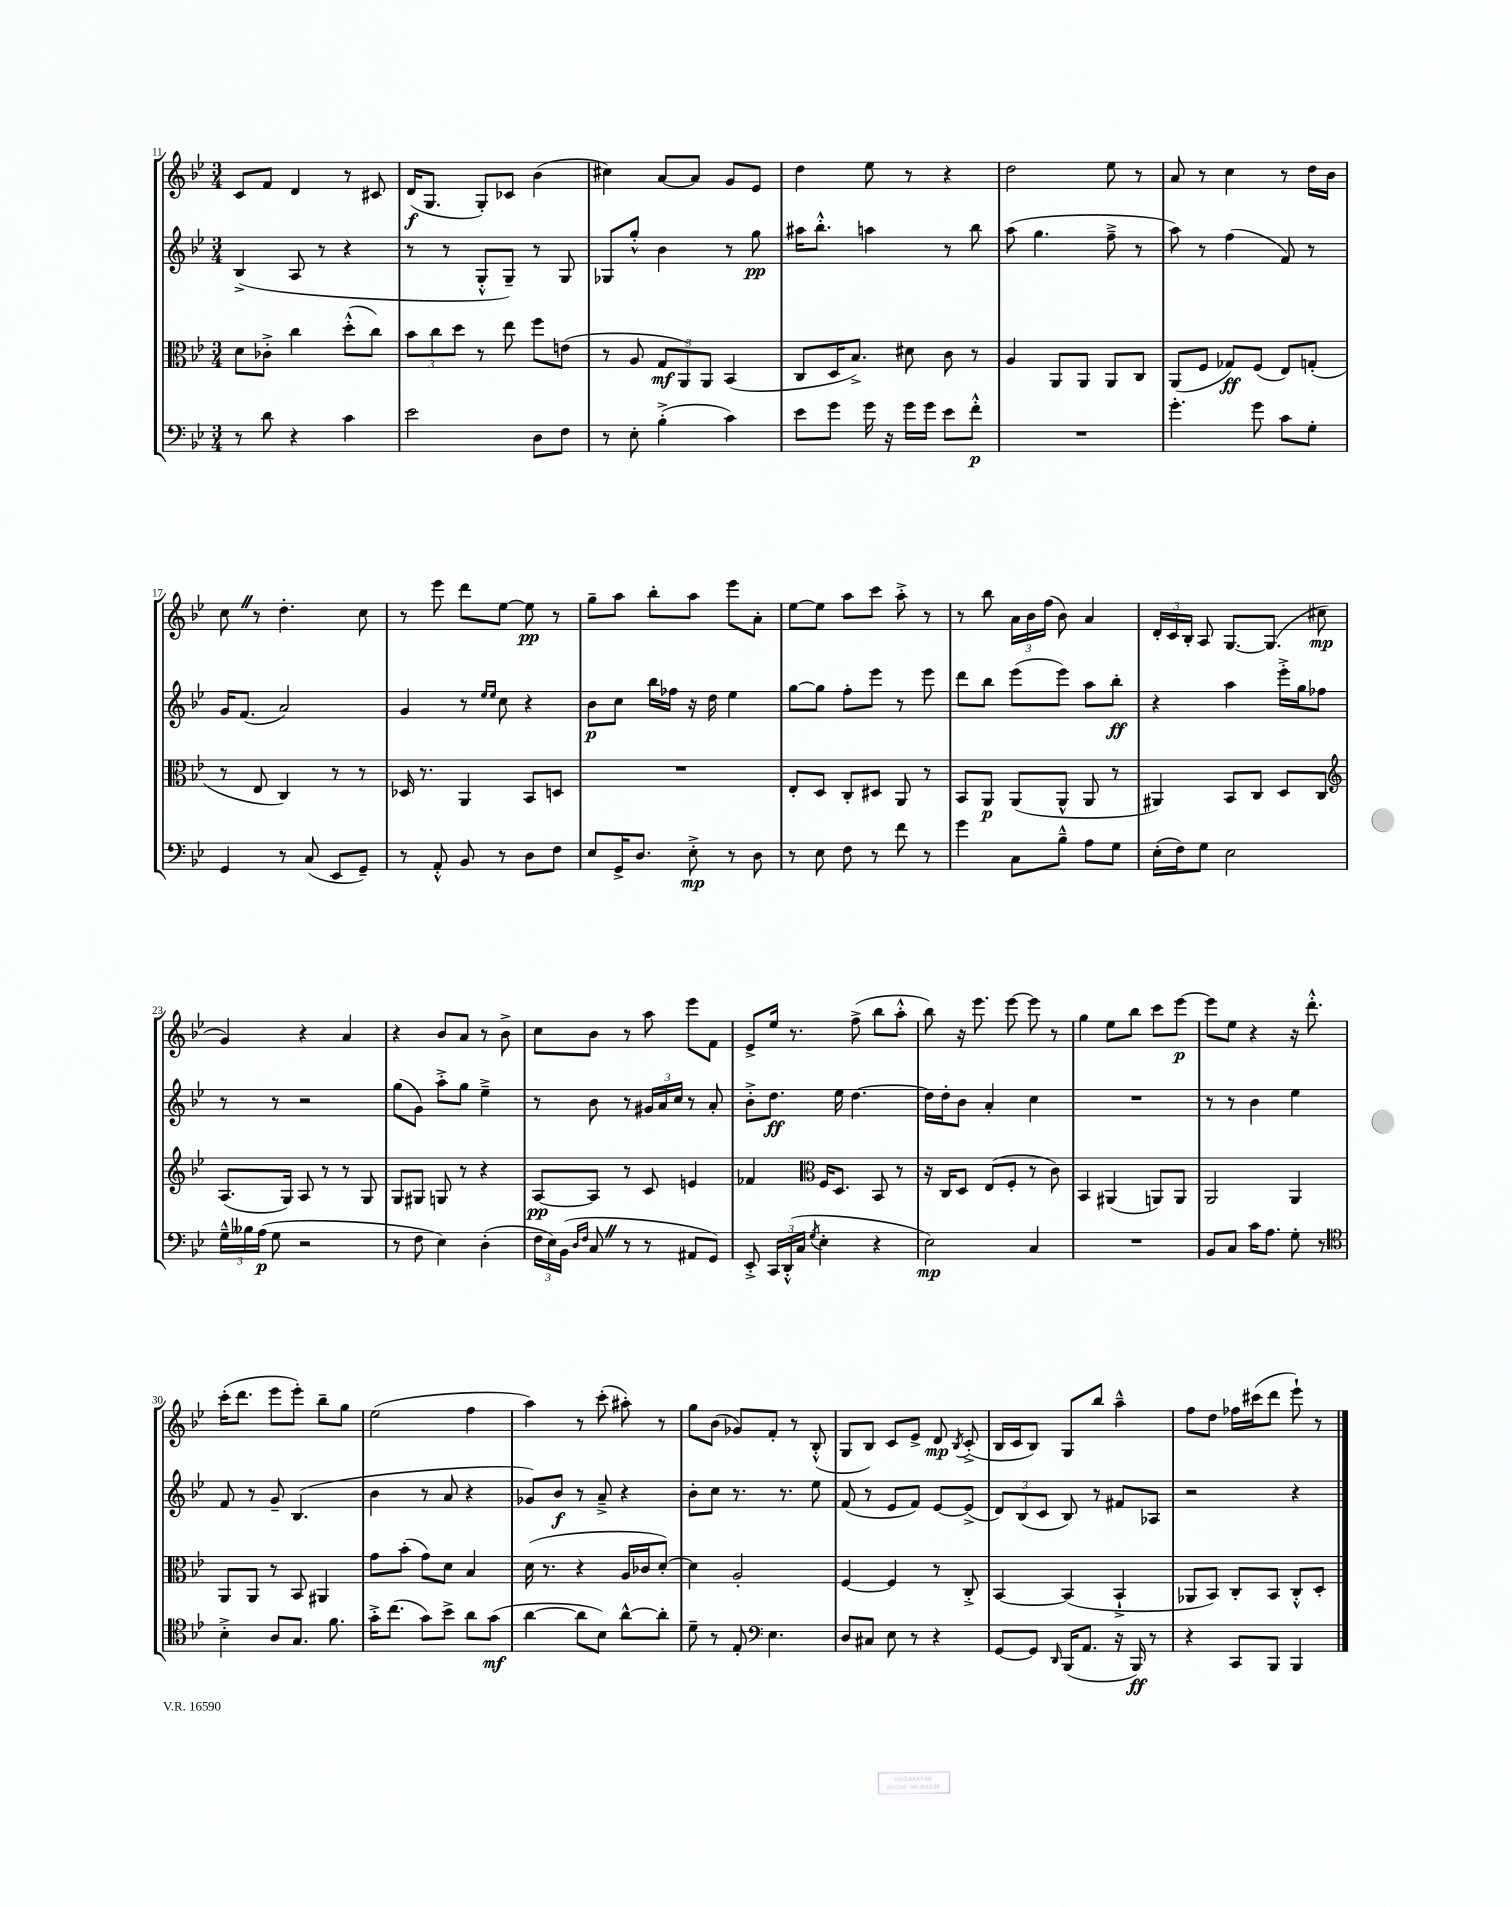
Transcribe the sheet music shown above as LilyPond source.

<<
\new StaffGroup <<
\new Staff = "s0" {
    \clef treble \key bes \major \numericTimeSignature \time 3/4
    \autoBeamOff c'8[ f'8] d'4 r8 cis'8 |
    d'16[\f( g8.] g8[-.) ces'8] bes'4( |
    cis''4) a'8[~ a'8] g'8[ ees'8] |
    d''4 ees''8 r8 r4 |
    d''2 ees''8 r8 |
    a'8 r8 c''4 r8 d''16[ bes'16] |
    c''8 \once \override BreathingSign.text = \markup { \musicglyph "scripts.caesura.straight" } \breathe r8 d''4.-. c''8 |
    r8 ees'''8 d'''8[ ees''8]~ ees''8\pp r8 |
    g''8[-- a''8] bes''8[-. a''8] ees'''8[ a'8]-. |
    ees''8[~ ees''8] a''8[ c'''8] a''8-.-> r8 |
    r8 bes''8 \tuplet 3/2 { a'16[ bes'16 f''16]( } bes'8) a'4 |
    \tuplet 3/2 { d'16[-. c'16 bes16]-. } a8 g8.[~ g8.]( cis''8\mp |
    g'4) r4 a'4 |
    r4 bes'8[ a'8] r8 bes'8-> |
    c''8[ bes'8] r8 a''8 ees'''8[ f'8] |
    ees'8[-> ees''16] r8. f''8->( bes''8[ a''8]-.-^ |
    bes''8) r16 ees'''8. ees'''8~ ees'''8 r8 |
    g''4 ees''8[ bes''8] c'''8[ ees'''8]~\p |
    ees'''8[ ees''8] r4 r16 d'''8.-.-^ |
    c'''16[-.( d'''8.] ees'''8[ ees'''8]-.) bes''8[-- g''8] |
    ees''2( f''4 |
    a''4) r8 c'''8-.( ais''8-.) r8 |
    g''8[ bes'8]( ges'8[) f'8]-. r8 bes8-.-^( |
    g8[ bes8]) c'8[ ees'8]-> d'8\mp \acciaccatura { bes8 } c'8-.->( |
    bes16[ c'16 bes8]) g8[ bes''8] a''4---^ |
    f''8[ d''8] fes''16[ cis'''16( d'''8] ees'''8-!) r8 \bar "|." |
}
\new Staff = "s1" {
    \clef treble \key bes \major \numericTimeSignature \time 3/4
    \autoBeamOff bes4->( a8 r8 r4 |
    r8 r8 g8[-.-^ g8]--) r8 g8 |
    ges8[ g''8]-.-^ bes'4 r8 g''8\pp |
    ais''16[ bes''8.]-.-^ a''4 r8 bes''8 |
    a''8( g''4. f''8---> r8 |
    a''8) r8 f''4( f'8) r8 |
    g'16[ f'8.]( a'2) |
    g'4 r8 \grace { ees''16[ ees''16] } c''8 r4 |
    bes'8[\p c''8] bes''16[ fes''16] r16 d''16 ees''4 |
    g''8[~ g''8] f''8[-. ees'''8] r8 ees'''8 |
    d'''8[ bes''8] ees'''8[( ees'''8]) a''8[ bes''8]-.\ff |
    r4 a''4 ees'''16[-.-> g''16 fes''8] |
    r8 r8 r2 |
    g''8[( g'8]) a''8[-.-> g''8] ees''4---> |
    r8 bes'8 r8 \tuplet 3/2 { gis'16[ a'16 c''16] } r8 a'8-. |
    bes'8[-.-> d''8.]\ff ees''16 d''4.~ |
    d''16[ d''16-. bes'8] a'4-. c''4 |
    R2. |
    r8 r8 bes'4 ees''4 |
    f'8 r8 g'8-- bes4.( |
    bes'4 r8 a'8 r4 |
    ges'8[) bes'8]\f r8 a'8---> r4 |
    bes'8[-. c''8] r8. r8. ees''8 |
    f'8( r8 ees'8[ f'8]) ees'8[~ ees'8]->( |
    \tuplet 3/2 { d'8[) bes8( c'8] } bes8) r8 fis'8[ aes8] |
    r2 r4 \bar "|." |
}
\new Staff = "s2" {
    \clef alto \key bes \major \numericTimeSignature \time 3/4
    \autoBeamOff d'8[ ces'8]-.-> c''4 d''8[-.-^( c''8]) |
    \tuplet 3/2 { bes'8[ c''8 d''8] } r8 ees''8 f''8[ e'8]( |
    r8 a8 \tuplet 3/2 { g8[\mf a,8) a,8] } bes,4( |
    c8[ d16 bes8.]->) dis'8 c'8 r8 |
    a4 a,8[ a,8] a,8[ c8] |
    a,8[( f8] ges8[\ff) f8]( ees8[) g8]-.( |
    r8 ees8 c4) r8 r8 |
    des16 r8. a,4 bes,8[ d8] |
    R2. |
    ees8[-. d8] c8[-. dis8] a,8 r8 |
    bes,8[ a,8]\p a,8[( a,8]-^ a,8 r8 |
    ais,4) bes,8[ c8] d8[ c8] |
    \clef treble a8.[( g16]) a8 r8 r8 g8 |
    g8[ gis8] g8 r8 r4 |
    a8[~\pp a8] r8 c'8 e'4 |
    fes'4 \clef alto f16[ d8.] bes,8 r8 |
    r16 c16[ d8] ees8[( f8]-. r8 c'8) |
    bes,4 ais,4( a,8[) a,8] |
    a,2 a,4 |
    a,8[ a,8] r8 bes,8 ais,4 |
    g'8[ bes'8]-.( g'8[) d'8] bes4 |
    d'16( r8. r4 a16[ ces'16 d'8]~-.) |
    d'4 a2-. |
    f4~ f4 r8 c8-.-> |
    bes,4~ bes,4( bes,4-!-> |
    aes,8[ bes,8]) c8[-. bes,8] c8[-.-^ d8]-. \bar "|." |
}
\new Staff = "s3" {
    \clef bass \key bes \major \numericTimeSignature \time 3/4
    \autoBeamOff r8 d'8 r4 c'4 |
    ees'2 d8[ f8] |
    r8 ees8-. bes4-.->( c'4) |
    ees'8[ g'8] g'16 r16 g'16[ g'16] ees'8[ f'8]-.-^\p |
    R2. |
    g'4.-. g'8 c'8[ g8]-. |
    g,4 r8 c8( ees,8[ g,8]--) |
    r8 a,8-.-^ bes,8 r8 d8[ f8] |
    ees8[ g,16-> d8.] ees8-.->\mp r8 d8 |
    r8 ees8 f8 r8 f'8 r8 |
    g'4 c8[ bes8]---^ a8[ g8] |
    ees16[-.( f16) g8] ees2 |
    \tuplet 3/2 { g16[---^ beses16 a16]\p( } g8 r2 |
    r8 f8 ees4) d4-.( |
    \tuplet 3/2 { f16[ ees16) bes,16]( } \grace { d16[ f16] } c8 \once \override BreathingSign.text = \markup { \musicglyph "scripts.caesura.straight" } \breathe r8 r8 ais,8[ g,8]) |
    ees,8-.-> \tuplet 3/2 { c,16[ d,16-.-^( c16] } \acciaccatura { g8 } ees4-. r4 |
    ees2\mp) c4 |
    R2. |
    bes,8[ c8] c'16[ a8.] g8-. r8 |
    \clef tenor bes4-.-> a8[ g8.] f'8. |
    g'16[-.-> c''8.]( g'8[) bes'8]-> a'8[ g'8]\mf( |
    a'4~ a'8[ bes8]) a'8[~-^ a'8]-. |
    d'8-- r8 ees8-. \clef bass ees4. |
    d8[ cis8] ees8 r8 r4 |
    g,8[~ g,8] \grace { d,16 } bes,,16[( a,8.] r16 bes,,16\ff) r8 |
    r4 c,8[ bes,,8] bes,,4 \bar "|." |
}
>>
>>
\layout { \context { \Score currentBarNumber = #11 } }
